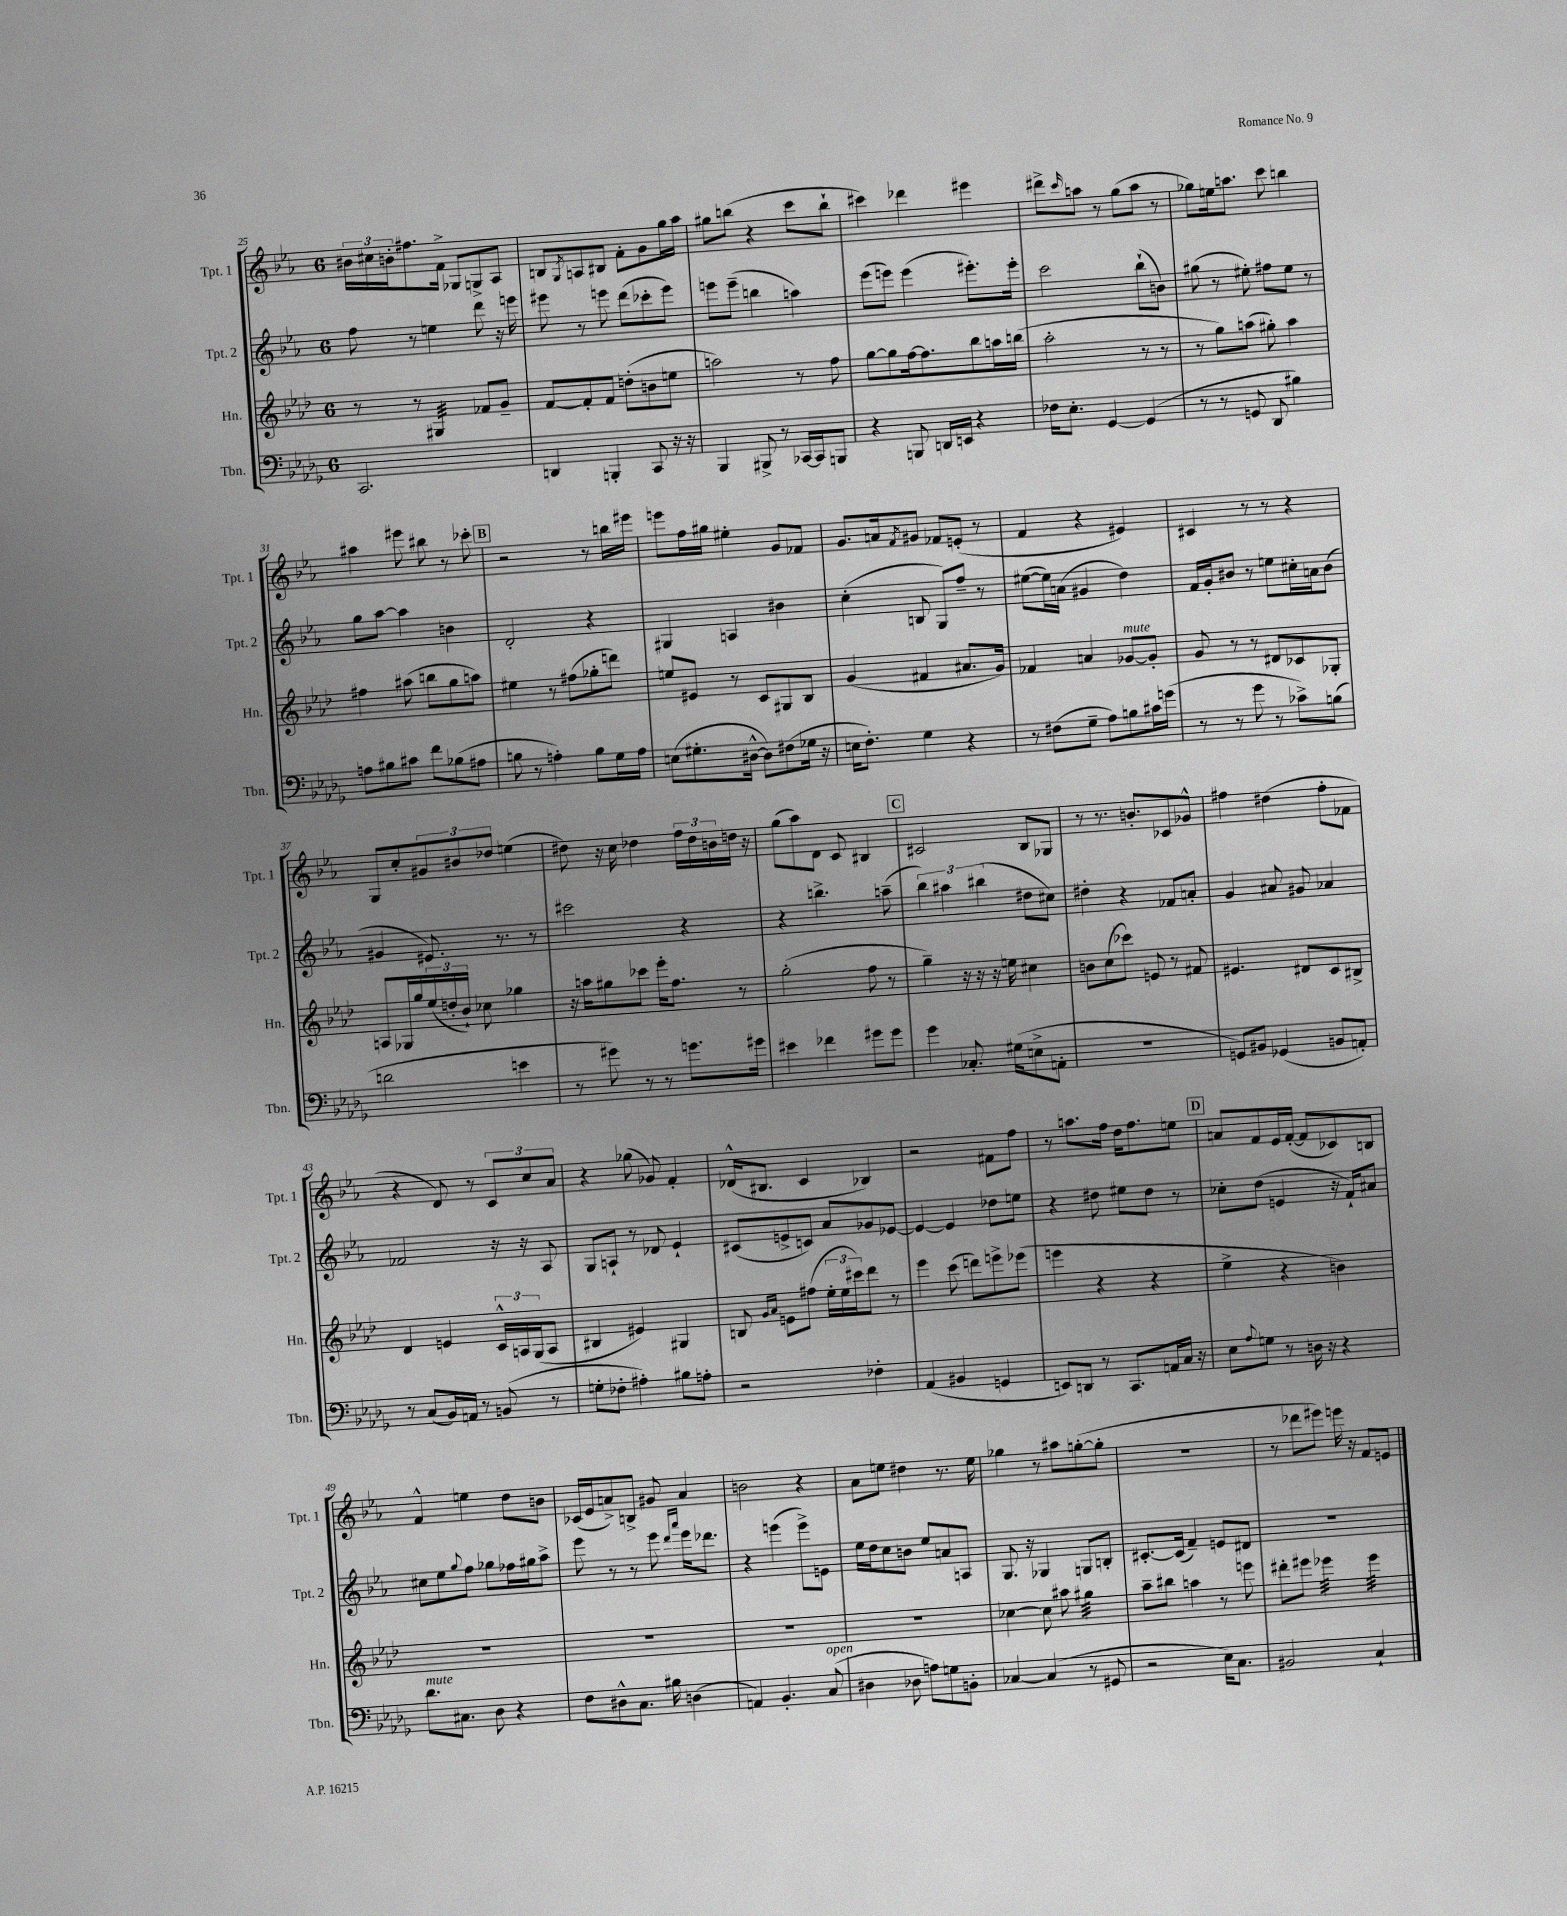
<<
\new StaffGroup <<
\new Staff = "s0" \with { instrumentName = "Tpt. 1" shortInstrumentName = "Tpt. 1" } {
    \clef treble \key ees \major \once \override Staff.TimeSignature.style = #'single-digit \time 6/8
    \tuplet 3/2 { bis'16 cis''16 b'16-. } fis''8. f'16-> ges8 g8-> aes8 |
    b8 \acciaccatura { g8 } a8 bis8 f'8-. g'8 g''16 aes''16 |
    gis''8 b''8( r4 c'''8 b''8-! |
    cis'''4) des'''4 eis'''4 |
    dis'''8-> \grace { c'''16 } a''8 r8 g''8( a''8 r8 |
    ges''8) e''16 a''8. c'''8 b''4 |
    ais''4 eis'''8 bis''8 r8 ces'''8-. |
    \mark \markup { \box "B" } r2 r8 b''16 eis'''16 |
    e'''8 f''16 gis''16 eis''4-. g'8 fes'8 |
    g'8. a'16 \acciaccatura { f'8 } gis'8 fes'8 e'8-.( r8 |
    f'4 r4 eis'4) |
    cis'4 r8 r8 r4 |
    g8 c''8-. \tuplet 3/2 { gis'8 bis'8 des''8 } e''4( |
    dis''8) r16 c''16 des''4 \tuplet 3/2 { f''16 des''16 b'16 } d''16 r16 |
    g''8( aes''8) d'8 c'8 bis4 |
    \mark \markup { \box "C" } cis'2 bes8 ges8 |
    r8 r8. b'8.-. ces'8 ges'8-^ |
    fis''4 dis''4( fis''8-. fes'8 |
    r4 d'8) r8 \tuplet 3/2 { c'8 c''8 aes'8 } |
    r4 ges''8( ges'8) f'4-. |
    des'16-^( bis8. c'4 bes4) |
    r2 fis'8 f''8 |
    r8 a''8. f''16 d''16 f''8. e''8 |
    \mark \markup { \box "D" } a'8 f'8 ees'16 f'16~-.( f'8 ces'8) b8 |
    f'4-^ e''4 d''8 b'8 |
    ces'16( ees'16 a'8->) b8-> gis'8 a'4 |
    b'2 r4 |
    aes'8 e''8 dis''4 r8. e''16 |
    ges''4 r8 ais''8 g''8~-.( g''8-. |
    R2. |
    r8 des'''8 eis'''8) e'''16 r16 f'8 e'8 \bar "|." |
}
\new Staff = "s1" \with { instrumentName = "Tpt. 2" shortInstrumentName = "Tpt. 2" } {
    \clef treble \key ees \major \once \override Staff.TimeSignature.style = #'single-digit \time 6/8
    f''8 r8 e''4 d'''8 r16 e'''16 |
    eis'''8 r8 e'''8 d'''8( ces'''8-. e'''8) |
    e'''8 e'''8--( b''4 a''4) |
    ees'''8( e'''8) e'''4( eis'''8.-.) eis'''16-. |
    c'''2 bes''8-!( b'8) |
    gis''8( r8 eis''8-.) fis''8 eis''8 r8 |
    g''8 aes''8~ aes''4 b'4 |
    \mark \markup { \box "B" } d'2-. r4 |
    gis4 a4 bis'4 |
    c''4-.( b8 g8) f''8-- r8 |
    eis''8~( eis''16) a'16( gis'4 d''4) |
    f'16 g'16-. bis'8 r8 e''8 cis''16-. a'16 bis'8( |
    gis'4 eis'8.) r8. r8 |
    cis'''2 r4 |
    r4 b''4.-> a''8--( |
    \mark \markup { \box "C" } \tuplet 3/2 { bes''4) ais''4 bis''4( } dis''8 cis''8) |
    dis''4-. r4 fes'8 a'8-. |
    g'4 ais'8 gis'8 aes'4 |
    fes'2 r16 r16 aes8 |
    g8 a8-! r8 des'8 ees'4-! |
    cis'8( e'8-> c'8) aes'8 ges'8 ees'8~ |
    ees'4~ ees'4 des''8 e''8 |
    r4 dis''8 eis''8 dis''8 r8 |
    \mark \markup { \box "D" } ces''8-. d''8( e'4 r16 f'16-!) ais'8 |
    cis''8 ees''8 \appoggiatura { g''8 } f''8 ges''8 fes''16 gis''16 aes''8-> |
    ees'''8 r8 r8 ees'''8 \grace { d'''16 aes'''16 } ees'''16 des'''8. |
    r4 e'''4( e'''8->) e'8 |
    ees''16 d''16 c''8 b'8 ees''8 a'8 a8 |
    g8. r16 ges4 g8 b8-. |
    cis'8.~-. cis'16( f'4--) e'8 dis'8 |
    R2. \bar "|." |
}
\new Staff = "s2" \with { instrumentName = "Hn." shortInstrumentName = "Hn." } {
    \clef treble \key aes \major \once \override Staff.TimeSignature.style = #'single-digit \time 6/8
    r8 r8 gis4:32 fes'8 g'8-- |
    f'8~ f'8-. f'8 d''8-.( b'8 e''8 |
    a''2) r8 f''8 |
    g''8~ g''8 f''16~ f''8. bes''8 a''16 b''16( |
    aes''2-. r8 r8 |
    r8 g''8) a''8( gis''8-.) a''4 |
    fis''4 ais''8( b''8 g''8 a''8) |
    \mark \markup { \box "B" } eis''4 r8 fis''8( ges''8-. d'''8) |
    e''8 eis'8 r8 c'8 gis8 bes8 |
    g'4( fis'4 ais'8. g'16) |
    fes'4 a'4 ges'8~^\markup { \italic "mute" } ges'8-. |
    g'8 r8 r8 dis'8 ces'8 ges8-. |
    a8 ges16 g''16 \tuplet 3/2 { ees''16( d''16-. bes'16-!) } ces''8 ges''4 |
    r16 a''16 gis''8 ces'''8 ees'''16-. f''8. r8 |
    g''2-.( f''8 r8 |
    \mark \markup { \box "C" } g''4--) r16 r16 r16 e''16 cis''4 |
    b'8 c''8( ces'''8) e'8 r8 fis'8 |
    eis'4. dis'8 c'8 bis8-> |
    des'4 e'4 \tuplet 3/2 { c'16-^ a16 g16( } a8 |
    bis4 eis'4) gis4 |
    b8 \grace { g'16 aes'16 } e'8 fis''8( \tuplet 3/2 { ees''16-. ees''16 cis'''16) } des'''8 r8 |
    ees'''4 c'''8( d'''8) e'''8-> ees'''8( |
    e'''4 r4 r4 |
    \mark \markup { \box "D" } ees''4-> r4 b'4) |
    R2. |
    R2. |
    R2. |
    R2. |
    ces''4~ ces''8 ais''8 gis''4:32 |
    aes''8-- bis''8 a''4 r8 e'''8 |
    dis'''8-. eis'''8 ees'''4:32 ees'''4:32 \bar "|." |
}
\new Staff = "s3" \with { instrumentName = "Tbn." shortInstrumentName = "Tbn." } {
    \clef bass \key des \major \once \override Staff.TimeSignature.style = #'single-digit \time 6/8
    c,2. |
    d,4 b,,4-. c,8 r16 r16 |
    bes,,4 bis,,8-> r8 ces,16~ ces,16 b,,8 |
    r4 b,,8 d,16 e,16 r4 |
    fes16 ees8.-. ges,4~ ges,4( |
    r8 r8 g,8 des,8 bis4) |
    a8 bis8 cis'8 f'8 bes8( ais8 |
    \mark \markup { \box "B" } b8 r8 a4-.) b8 ges16 a16 |
    e8( gis8.-. dis16~-^ dis8) fis8( ges16 r16 |
    e16 f8.-.) ges4 r4 |
    r8 fis8( ges8-- aes8) b8 cis'16 g'16( |
    r8 r8 ges'8 r8 ces'8->) b8( |
    d'2 e'4 |
    r8 gis'8) r8 r8 g'8. gis'16 |
    eis'4 fes'4 gis'8 gis'8 |
    \mark \markup { \box "C" } ges'4 ces8.-. gis16( e8-> a,8-. |
    R2. |
    g,8) bis,8 ges,4( b,8 a,8-.) |
    r8 c8( bes,16) a,16 r8 b,8( r8 |
    g8-. fes8-. ais4-.) bis8 a8-. |
    r2 fes4-. |
    aes,4( bis,4 g,4 |
    e,8) d,8 r8 c,8. a,16 c16 r16 |
    \mark \markup { \box "D" } ees8 \appoggiatura { aes8 } g8 r8 d16 r16 r4 |
    des'8.^\markup { \italic "mute" } cis8. des8 r4 |
    f8 dis8-^ c8. bis16 d4( |
    a,4) bes,4.-. c8^\markup { \italic "open" }( |
    dis4 des8 a8) g8 b,8-. |
    ces4~ ces4( r8 gis,8 |
    r2 ees16) c8. |
    bis,2 c4-! \bar "|." |
}
>>
>>
\layout { \context { \Score currentBarNumber = #25 } }
